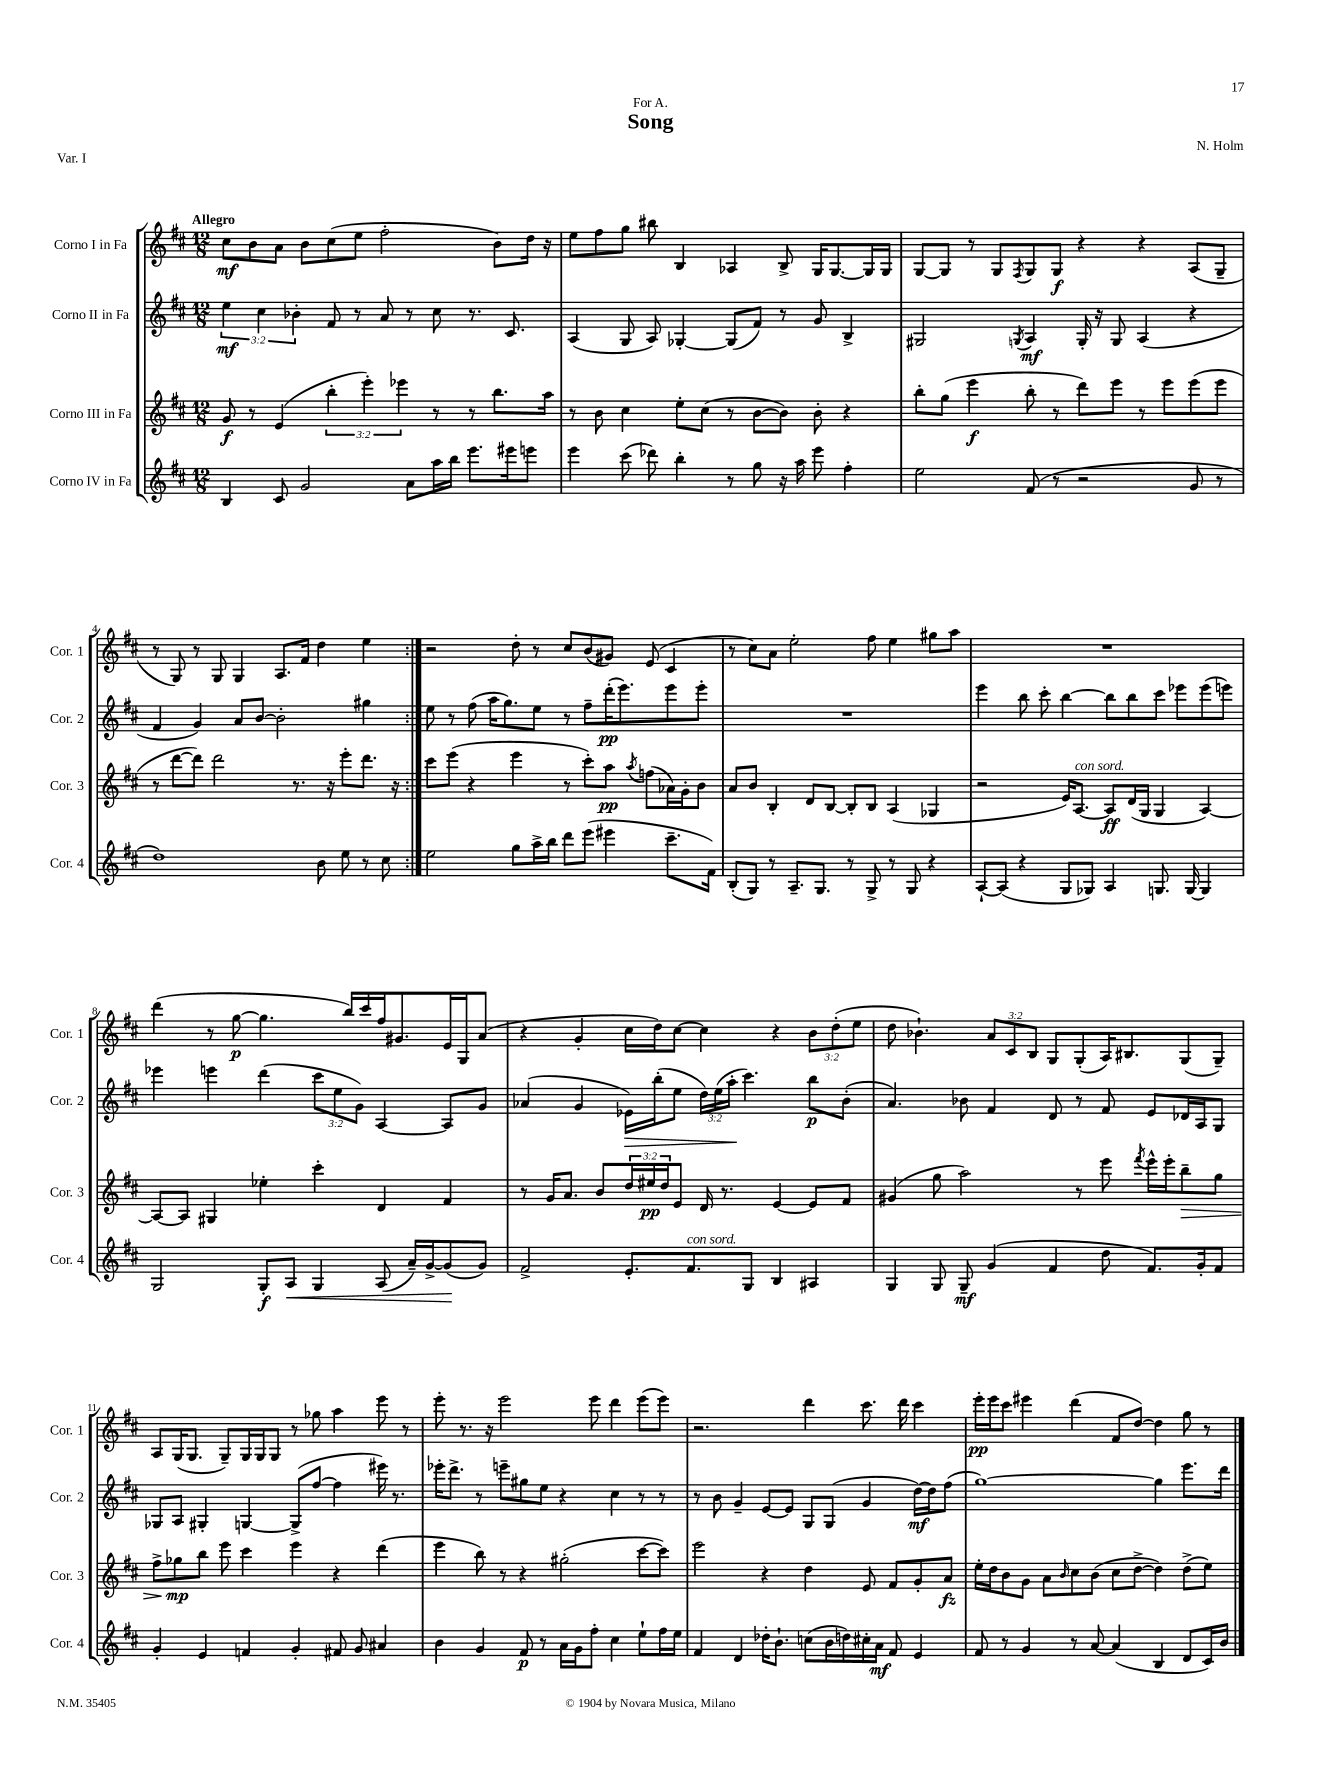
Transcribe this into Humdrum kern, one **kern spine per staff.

**kern	**dynam	**kern	**dynam	**kern	**dynam	**kern	**dynam
*part4	*part4	*part3	*part3	*part2	*part2	*part1	*part1
*staff4	*staff4	*staff3	*staff3	*staff2	*staff2	*staff1	*staff1
*I"Corno IV in Fa	*	*I"Corno III in Fa	*	*I"Corno II in Fa	*	*I"Corno I in Fa	*
*I'Cor. 4	*	*I'Cor. 3	*	*I'Cor. 2	*	*I'Cor. 1	*
*clefG2	*	*clefG2	*	*clefG2	*	*clefG2	*
*k[f#c#]	*	*k[f#c#]	*	*k[f#c#]	*	*k[f#c#]	*
*M12/8	*	*M12/8	*	*M12/8	*	*M12/8	*
=1	=1	=1	=1	=1	=1	=1	=1
!	!	!	!	!	!	!LO:TX:a:B:t=Allegro	!
4B/	.	8g/	f	6ee\	mf	8cc#\L	mf
.	.	8r	.	.	.	8b\	.
.	.	.	.	6cc#\	.	.	.
8c#/	.	(4e/	.	.	.	8a\J	.
.	.	.	.	6b-X'\	.	.	.
2g/	.	.	.	.	.	8b\L	.
.	.	6bb'\	.	8f#/	.	(8cc#\	.
.	.	.	.	8r	.	8ee\J	.
.	.	6eee'\)	.	.	.	.	.
.	.	.	.	8a/	.	2ff#'\	.
.	.	6eee-X\	.	.	.	.	.
8a\L	.	.	.	8r	.	.	.
16aa\L	.	8r	.	8cc#\	.	.	.
16bb\JJ	.	.	.	.	.	.	.
8.eee\L	.	8r	.	8.r	.	.	.
.	.	8.bb\L	.	.	.	8b\L)	.
16eee#X\k	.	.	.	8.c#/	.	.	.
8eeen\J	.	.	.	.	.	16dd\Jk	.
.	.	16aa\Jk	.	.	.	16r	.
=2	=2	=2	=2	=2	=2	=2	=2
4eee\	.	8r	.	(4A/	.	8ee\L	.
.	.	8b\	.	.	.	8ff#\	.
(8ccc#\	.	4cc#\	.	8G/	.	8gg\J	.
8ddd-X\)	.	.	.	8A/)	.	8bb#X\	.
4bb'\	.	8ee'\L	.	[4G-X'/	.	4B/	.
.	.	(8cc#\J	.	.	.	.	.
8r	.	8r	.	(8G-/L]	.	4A-X/	.
8gg\	.	[8b\L	.	8f#/J)	.	.	.
16r	.	8b\J])	.	8r	.	8B^/	.
16aa\	.	.	.	.	.	.	.
8eee\	.	8b'\	.	8g/	.	16G/KL	.
.	.	.	.	.	.	[8.G/	.
4ff#'\	.	4r	.	4B^/	.	.	.
.	.	.	.	.	.	16G/L]	.
.	.	.	.	.	.	16G/JJ	.
=3	=3	=3	=3	=3	=3	=3	=3
2ee\	.	8bb'\L	.	2G#X/	.	[8G/L	.
.	.	(8gg\J	.	.	.	8G/J]	.
.	.	4eee\	f	.	.	8r	.
.	.	.	.	.	.	8G/L	.
.	.	.	.	8qGn/	.	8qF#/	.
(8f#/	.	8bb'\	.	4A/	mf	8G/	.
8r	.	8r	.	.	.	8G/J	f
2r	.	8ddd\L)	.	16G'/	.	4r	.
.	.	.	.	16r	.	.	.
.	.	8eee\J	.	8G/	.	.	.
.	.	8r	.	(4A/	.	4r	.
.	.	8eee\L	.	.	.	.	.
8g/	.	(8eee\	.	4r	.	(8A/L	.
8r	.	8eee\J	.	.	.	8G~/J	.
!!LO:LB:g=z
=4	=4	=4	=4	=4	=4	=4	=4
1dd)	.	8r	.	4f#/	.	8r	.
.	.	[8ddd\L	.	.	.	8G/)	.
.	.	8ddd\J])	.	4g/)	.	8r	.
.	.	2ddd\	.	.	.	8G/	.
.	.	.	.	8a/L	.	4G/	.
.	.	.	.	[8b/J	.	.	.
.	.	.	.	2b'\]	.	8.A/L	.
.	.	8.r	.	.	.	.	.
.	.	.	.	.	.	16f#/Jk	.
8b\	.	.	.	.	.	4dd\	.
.	.	16r	.	.	.	.	.
8ee\	.	8eee'\L	.	.	.	.	.
8r	.	8.ddd\J	.	4gg#X\	.	4ee\	.
8cc#\	.	.	.	.	.	.	.
.	.	16r	.	.	.	.	.
=5:|!	=5:|!	=5:|!	=5:|!	=5:|!	=5:|!	=5:|!	=5:|!
2ee\	.	8ccc#\L	.	8ee\	.	2r	.
.	.	(8eee\J	.	8r	.	.	.
.	.	4r	.	(8ff#\	.	.	.
.	.	.	.	16aa\KL	.	.	.
.	.	.	.	8.gg\)	.	.	.
8gg\L	.	4eee\	.	.	.	8dd'\	.
16aa^\L	.	.	.	8ee\J	.	8r	.
16bb\JJ	.	.	.	.	.	.	.
8ddd\L	.	8r	.	8r	.	8cc#/L	.
(8eee\J	.	8ccc#'\L)	.	8ff#~\L	.	(8b/	.
4eee#X\	.	8aa\J	pp	(16ddd'\K	pp	8g#X/J)	.
.	.	.	.	8.eee\)	.	.	.
.	.	8qaa/	.	.	.	.	.
.	.	(8ffn\L	.	.	.	(8e/	.
8.ccc#~\L	.	16a-X\L)	.	8eee\	.	4c#/	.
.	.	16g'\J	.	.	.	.	.
.	.	8b\J	.	8eee'\J	.	.	.
16f#\Jk)	.	.	.	.	.	.	.
=6	=6	=6	=6	=6	=6	=6	=6
(8B'/L	.	8a/L	.	1.r	.	8r	.
8G/J)	.	8b/J	.	.	.	8cc#\L)	.
8r	.	4B'/	.	.	.	8a\J	.
8.A~/L	.	.	.	.	.	2ee'\	.
.	.	8d/L	.	.	.	.	.
8.G/J	.	.	.	.	.	.	.
.	.	[8B/J	.	.	.	.	.
8r	.	8B'/L]	.	.	.	.	.
8G^/	.	8B/J	.	.	.	8ff#\	.
8r	.	(4A/	.	.	.	4ee\	.
8G/	.	.	.	.	.	.	.
4r	.	4G-X/	.	.	.	8gg#X\L	.
.	.	.	.	.	.	8aa\J	.
=7	=7	=7	=7	=7	=7	=7	=7
[8A`/L	.	2r	.	4eee\	.	1.r	.
(8A/J]	.	.	.	.	.	.	.
4r	.	.	.	8bb\	.	.	.
.	.	.	.	8ccc#'\	.	.	.
8G/L	.	16e/KL)	.	[4bb\	.	.	.
!	!	!LO:TX:a:i:t=con sord.	!	!	!	!	!
.	.	[8.A/J	.	.	.	.	.
8G-X/J)	.	.	.	.	.	.	.
4A/	.	8A/L]	ff	8bb\L]	.	.	.
.	.	(16d/L	.	8bb\	.	.	.
.	.	16G/JJ	.	.	.	.	.
8.Gn/	.	4G/	.	8ccc#\J	.	.	.
.	.	.	.	8eee-X\L	.	.	.
[16G/	.	.	.	.	.	.	.
4G/]	.	[4A/)	.	(8eee-\	.	.	.
.	.	.	.	8eeen\J)	.	.	.
!!LO:LB:g=z
=8	=8	=8	=8	=8	=8	=8	=8
2G/	.	8A/L_	.	4eee-X\	.	(4ddd\	.
.	.	8A/J]	.	.	.	.	.
.	.	4G#X/	.	4eeen\	.	8r	.
.	.	.	.	.	.	[8gg\	p
8G'/L	f	4ee-X'\	.	(4ddd\	.	4.gg\]	.
!	!LO:HP:b	!	!	!	!	!	!
8A/J	<	.	.	.	.	.	.
4G/	.	4ccc#'\	.	12ccc#\L	.	.	.
.	.	.	.	12ee\	.	.	.
.	.	.	.	.	.	16bb/LL)	.
.	.	.	.	12g\J)	.	.	.
.	.	.	.	.	.	16ccc#/	.
(8A/	.	4d/	.	[4A/	.	16ff#/J	.
.	.	.	.	.	.	8.g#X/	.
16a~/LL)	.	.	.	.	.	.	.
[16g^/J	.	.	.	.	.	.	.
(8g/]	.	4f#/	.	8A/L]	.	16e/L	.
.	.	.	.	.	.	16G/J	.
8g/J)	[	.	.	8g/J	.	(8a/J	.
=9	=9	=9	=9	=9	=9	=9	=9
2f#^/	.	8r	.	(4a-X/	.	4r	.
.	.	16g/KL	.	.	.	.	.
.	.	8.a/J	.	.	.	.	.
.	.	.	.	4g/	.	4g'/	.
.	.	8b/L	.	.	.	.	.
!	!	!	!	!	!LO:HP:b	!	!
8.e'/L	.	24dd/L	.	16e-X\LL)	>	16cc#\LL	.
.	.	24ee#X/	pp	.	.	.	.
.	.	.	.	(16bb'\J	.	16dd\J)	.
.	.	24dd/J	.	.	.	.	.
.	.	8e/J	.	8ee\J	.	[8cc#\J	.
!LO:TX:a:i:t=con sord.	!	!	!	!	!	!	!
8.f#/	.	.	.	.	.	.	.
.	.	16d/	.	24dd\LL)	.	4cc#\]	.
.	.	.	.	(24ee\	.	.	.
.	.	8.r	.	.	.	.	.
.	.	.	.	24aa'\JJ	.	.	.
8G/J	.	.	.	4.ccc#\)	]	.	.
4B/	.	[4e/	.	.	.	4r	.
4A#X/	.	8e/L]	.	8bb\L	p	12b\L	.
.	.	.	.	.	.	(12dd'\	.
.	.	8f#/J	.	(8b'\J	.	.	.
.	.	.	.	.	.	12ee\J	.
=10	=10	=10	=10	=10	=10	=10	=10
4G/	.	(4g#X/	.	4.a/)	.	8dd\	.
.	.	.	.	.	.	4.b-X`\)	.
8G/	.	8gg\	.	.	.	.	.
8G~/	mf	2aa\)	.	8b-X\	.	.	.
(4g/	.	.	.	4f#/	.	12a/L	.
.	.	.	.	.	.	12c#/	.
.	.	.	.	.	.	12B/J	.
4f#/	.	.	.	8d/	.	8G/L	.
.	.	8r	.	8r	.	(8G'/	.
8dd\	.	8eee\	.	8f#/	.	16A/K)	.
.	.	.	.	.	.	8.B#X/	.
.	.	8qfff#/	.	.	.	.	.
8.f#/L)	.	16eee^^\LL	.	8e/L	.	.	.
.	.	16eee'\J	.	.	.	.	.
!	!	!	!LO:HP:b	!	!	!	!
.	.	8bb~\	>	16d-X/L	.	(8G/	.
16g'/k	.	.	.	16A/J	.	.	.
8f#/J	.	8gg\J	.	8G/J	.	8G~/J)	.
!!LO:LB:g=z
=11	=11	=11	=11	=11	=11	=11	=11
4g'/	.	8ff#^\L	.	8G-X/L	.	8A/L	.
.	.	8gg-X\	mp	8A/J	.	(16G/K	.
.	.	.	.	.	.	8.G/J	.
4e/	.	8bb\J	]	4G#X'/	.	.	.
.	.	8eee\	.	.	.	8G~/L)	.
4fn/	.	4ccc#\	.	[4Gn/	.	16G/L	.
.	.	.	.	.	.	16G/J	.
.	.	.	.	.	.	8G/J	.
4g'/	.	4eee\	.	(8G^/L]	.	8r	.
.	.	.	.	[8ff#/J	.	8gg-X\	.
8f#X/	.	4r	.	4ff#\]	.	4aa\	.
8g/	.	.	.	.	.	.	.
4a#X/	.	(4ddd\	.	16eee#X\)	.	8eee\	.
.	.	.	.	8.r	.	.	.
.	.	.	.	.	.	8r	.
=12	=12	=12	=12	=12	=12	=12	=12
4b\	.	4eee\	.	16eee-X'\KL	.	8eee'\	.
.	.	.	.	8.ddd^\J	.	.	.
.	.	.	.	.	.	8.r	.
4g/	.	8bb\)	.	8r	.	.	.
.	.	.	.	.	.	16r	.
.	.	8r	.	8eeen~\L	.	2eee\	.
8f#/	p	4r	.	8gg#X\	.	.	.
8r	.	.	.	8ee\J	.	.	.
16a\LL	.	(2gg#X'\	.	4r	.	.	.
16g\J	.	.	.	.	.	.	.
8ff#'\J	.	.	.	.	.	8eee\	.
4cc#\	.	.	.	4cc#\	.	4ddd\	.
8ee`\L	.	[8ccc#\L	.	8r	.	(8eee\L	.
16ff#\L	.	8ccc#\J])	.	8r	.	8eee\J)	.
16ee\JJ	.	.	.	.	.	.	.
=13	=13	=13	=13	=13	=13	=13	=13
4f#/	.	2eee\	.	8r	.	2.r	.
.	.	.	.	8b\	.	.	.
4d/	.	.	.	4g~/	.	.	.
16dd-X'\KL	.	4r	.	[8e/L	.	.	.
8.b`\J	.	.	.	.	.	.	.
.	.	.	.	8e/J]	.	.	.
(8ccn\L	.	4dd\	.	8G/L	.	4ddd\	.
16b\L	.	.	.	(8G/J	.	.	.
16ddn\)	.	.	.	.	.	.	.
16cc#X'\	.	8e/	.	4g/	.	8.ccc#\	.
16a\JJ	mf	.	.	.	.	.	.
8f#/	.	8f#/L	.	.	.	.	.
.	.	.	.	.	.	16ddd\	.
4e/	.	8g'/	.	[16dd\LL)	mf	4ccc#\	.
.	.	.	.	16dd\J]	.	.	.
.	.	8a/J	fz	(8ff#\J	.	.	.
=14	=14	=14	=14	=14	=14	=14	=14
8f#/	.	16ee'\LL	.	[1gg)	.	16eee'\LL	pp
.	.	16dd\J	.	.	.	16eee\J	.
8r	.	8b\	.	.	.	8ccc#\J	.
4g/	.	8g\J	.	.	.	4eee#X\	.
.	.	8a\L	.	.	.	.	.
.	.	16qqb/	.	.	.	.	.
8r	.	8cc#\	.	.	.	(4ddd\	.
[8a/	.	(8b\J	.	.	.	.	.
(4a/]	.	8cc#\L	.	.	.	8f#/L	.
.	.	[8dd^\J	.	.	.	[8dd/J)	.
4B/	.	4dd\])	.	4gg\]	.	4dd\]	.
8d/L	.	(8dd^\L	.	8.eee\L	.	8gg\	.
16c#/L)	.	8ee\J)	.	.	.	8r	.
16b/JJ	.	.	.	16ddd\Jk	.	.	.
==	==	==	==	==	==	==	==
*-	*-	*-	*-	*-	*-	*-	*-
